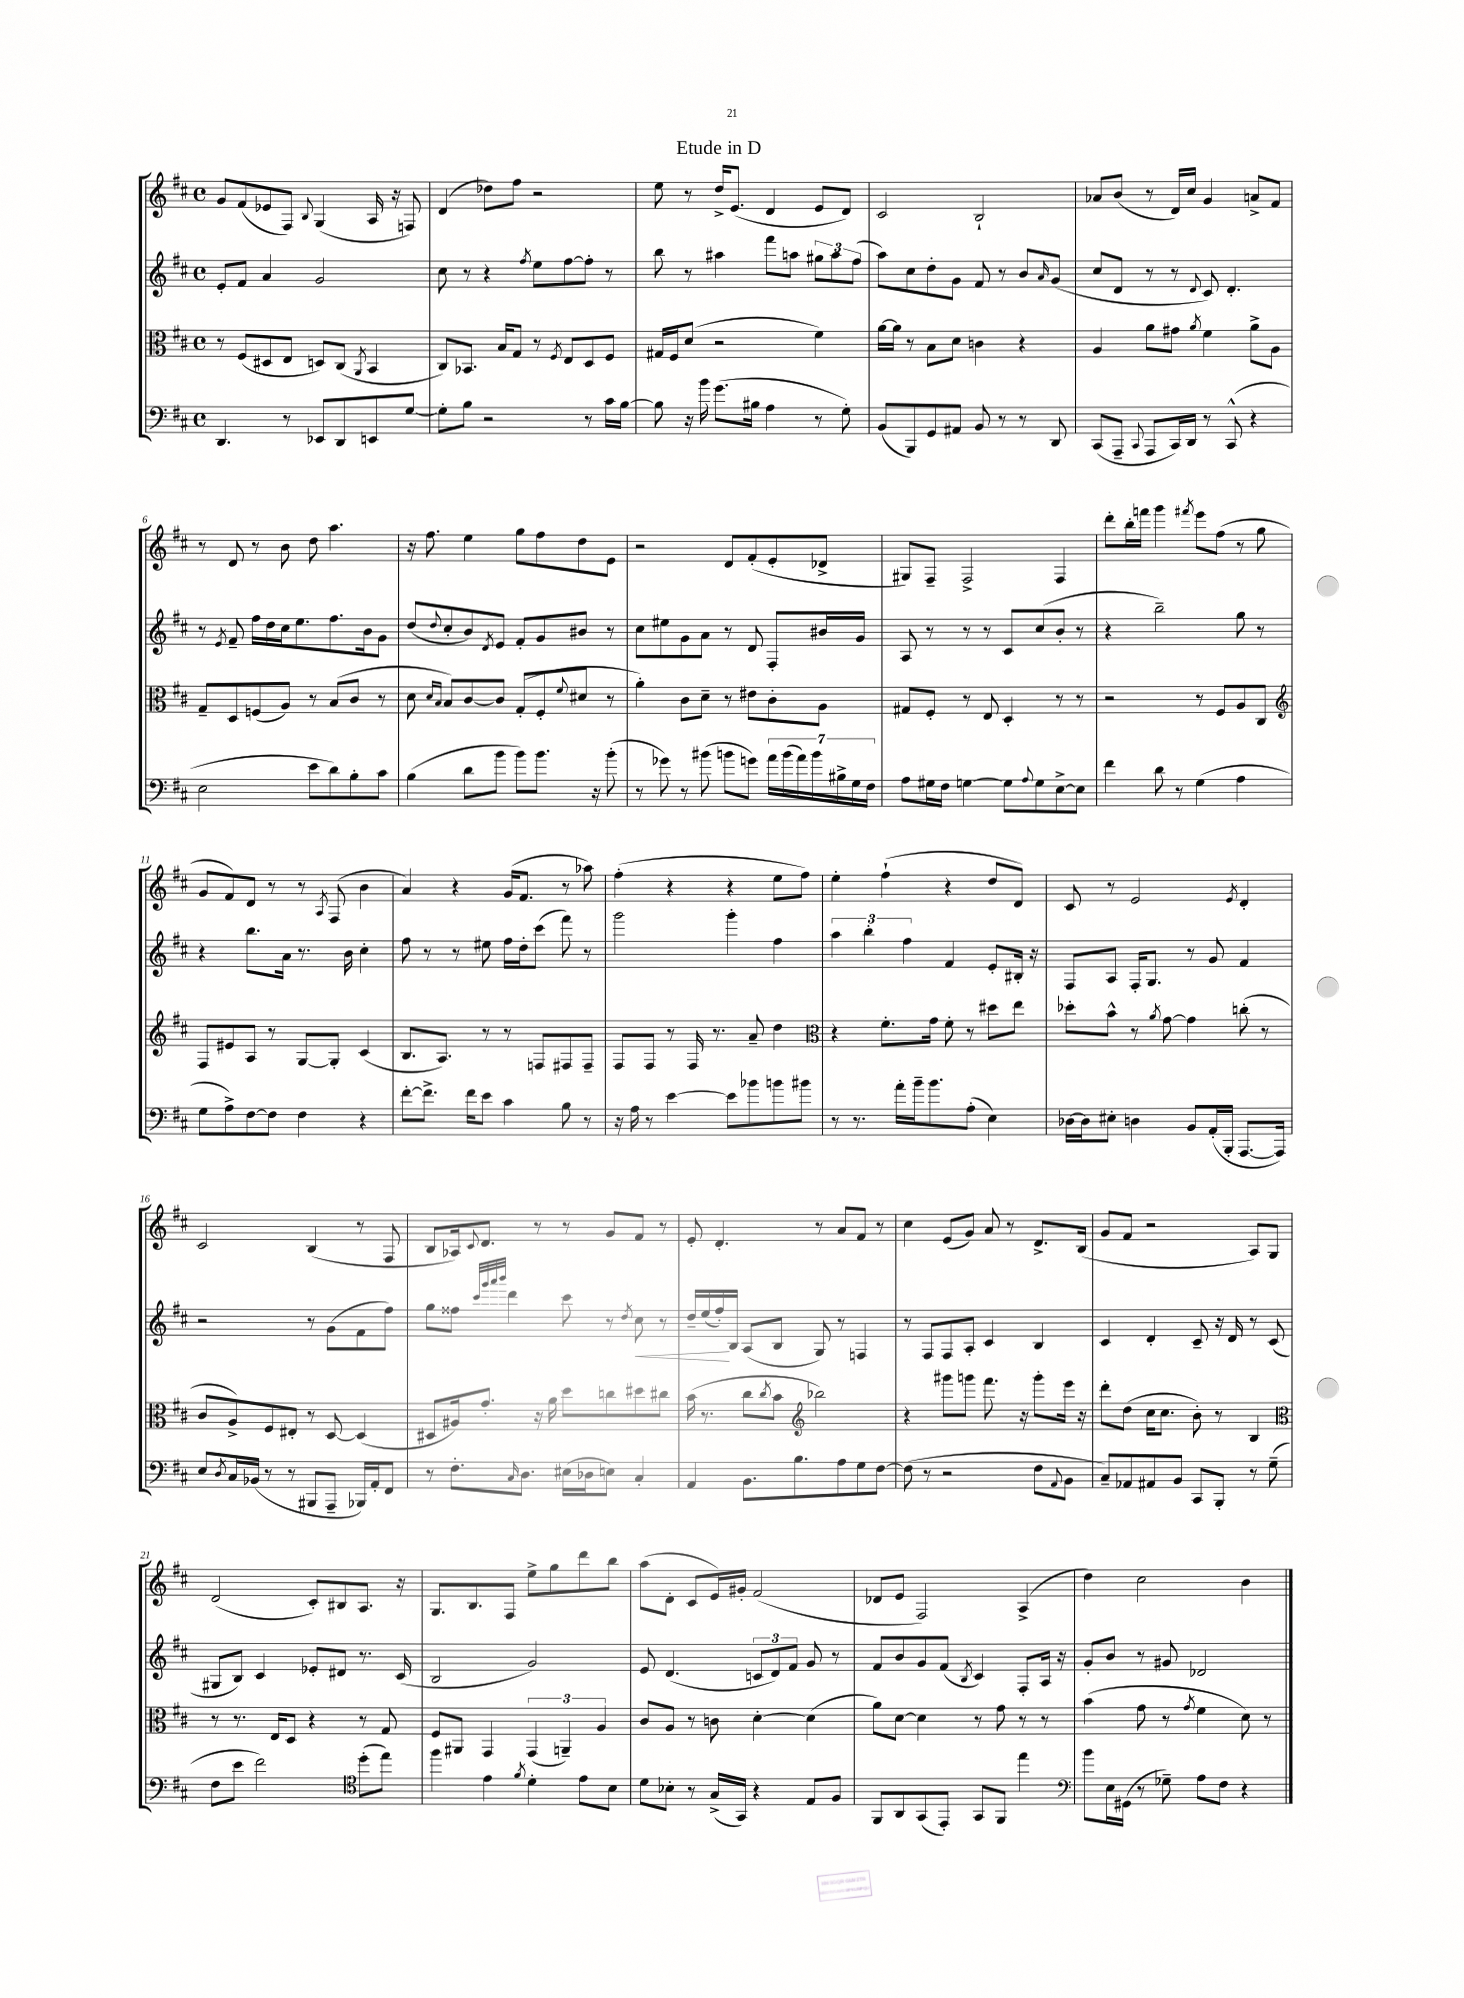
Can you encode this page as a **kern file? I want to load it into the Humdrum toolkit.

**kern	**kern	**kern	**dynam	**kern
*part4	*part3	*part2	*part2	*part1
*staff4	*staff3	*staff2	*staff2	*staff1
*clefF4	*clefC3	*clefG2	*	*clefG2
*k[f#c#]	*k[f#c#]	*k[f#c#]	*	*k[f#c#]
*M4/4	*M4/4	*M4/4	*	*M4/4
*met(c)	*met(c)	*met(c)	*	*met(c)
=1	=1	=1	=1	=1
4.DD/	8r	8e'/L	.	8g/L
.	(8F#/L	8f#/J	.	(8f#/
.	8D#X/	4a/	.	8e-X/
8r	8E/J	.	.	8F#/J)
.	.	.	.	8qqB/
8EE-X/L	8Dn/L)	2g/	.	(4G/
8DD/	(8C#/J	.	.	.
.	8qAA/	.	.	.
8EEn/	4BB/	.	.	16A/
.	.	.	.	16r
[8G/J	.	.	.	8Fn/)
=2	=2	=2	=2	=2
8G'\L]	8C#/L)	8cc#\	.	(4d/
8B\J	8.BB-X/J	8r	.	.
2r	.	4r	.	8dd-X\L)
.	16B/KL	.	.	.
.	8G/J	.	.	8ff#\J
.	.	8qff#/	.	.
.	8r	8ee\L	.	2r
.	8qF#/	.	.	.
.	8E/L	[8ff#\	.	.
8r	8D/	8ff#'\J]	.	.
16c#\LL	8F#/J	8r	.	.
[16B\JJ	.	.	.	.
=3	=3	=3	=3	=3
8B\]	16G#X/LL	8bb\	.	8ee\
.	16F#/J	.	.	.
16r	(8d/J	8r	.	8r
16b\	.	.	.	.
(8.g\L	2r	4aa#X\	.	16dd^/KL
.	.	.	.	(8.e/J
16B#X\Jk	.	.	.	.
4A\	.	8fff#\L	.	4d/
.	.	8aan\J	.	.
8r	4f#\)	12gg#X\L	.	8e/L
.	.	12aa\	.	.
8G'\)	.	.	.	8d/J)
.	.	(12ff#\J	.	.
=4	=4	=4	=4	=4
(8BB/L	[16a\LL	8aa\L)	.	2c#/
.	16a\JJ]	.	.	.
8BBB/)	8r	8cc#\	.	.
8GG/	8B\L	8dd'\	.	.
8AA#X/J	8d\J	8g\J	.	.
8BB/	4cn\	8f#/	.	2B`/
8r	.	8r	.	.
8r	4r	8b/L	.	.
.	.	16qqa/	.	.
8DD/	.	(8g/J	.	.
=5	=5	=5	=5	=5
(8CC#/L	4A/	8cc#/L	.	8a-X/L
8AAA~/J	.	8d/J	.	(8b/J
8qqCC#/	.	.	.	.
8AAA/L	8a\L	8r	.	8r
16CC#/L)	8g#X\J	8r	.	16d/LL)
16DD/JJ	.	.	.	16cc#/JJ
.	8qa/	8qqd/	.	.
8r	4f#\	8c#/)	.	4g/
(8CC#^^/	.	4.d'/	.	.
4r	8a^\L	.	.	8an^/L
.	8A\J	.	.	8f#/J
!!LO:LB:g=z
=6	=6	=6	=6	=6
2E\	8G~/L	8r	.	8r
.	.	8qe/	.	.
.	8D/	8f#~/	.	8d/
.	(8Fn/	16ff#\LL	.	8r
.	.	16dd\	.	.
.	8A/J)	16cc#\J	.	8b\
.	.	8.ee\	.	.
8e\L	8r	.	.	8dd\
8d\)	(8B/L	8.ff#\	.	4.aa\
8B'\	8c#/J	.	.	.
.	.	16b\k	.	.
8c#\J	8r	8g\J	.	.
=7	=7	=7	=7	=7
(4B\	8d\	(8dd/L	.	16r
.	.	.	.	8.ff#\
.	16qqd/LL	.	.	.
.	16qqB/JJ	8qqdd/	.	.
.	8B/L)	8cc#'/	.	.
8d\L	[8c#/	8b/)	.	4ee\
.	.	8qd/	.	.
8b\J	8c#/J]	8e/J	.	.
8b\L)	(8G'/L	8f#'/L	.	8gg\L
8.b\J	8F#'/	8g/	.	8ff#\
.	8qqf#/	.	.	.
.	8d#X/J	8b#X/J	.	8dd\
16r	.	.	.	.
(8b'\	8r	8r	.	8e\J
=8	=8	=8	=8	=8
8r	4a'\)	8cc#\L	.	2r
8g-X\)	.	8ee#X\	.	.
8r	8c#\L	8g\	.	.
(8b#X\	8d~\J	8a\J	.	.
8bn\L	8r	8r	.	8d/L
8gn\J)	8e#X\L	8d/	.	(8f#'/
28a\LL	8c#'\	8F#'/L	.	8e'/
(28b\	.	.	.	.
28a\)	.	.	.	.
28b\	.	.	.	.
.	8A\J	16b#X/L	.	8d-X^/J
28B#X^\	.	.	.	.
28G\	.	.	.	.
.	.	16g/JJ	.	.
28F#\JJ	.	.	.	.
=9	=9	=9	=9	=9
8A\L	8G#X/L	8A/	.	8G#X/L)
16G#X\L	8F#'/J	8r	.	8F#~/J
16F#\JJ	.	.	.	.
[4Gn\	8r	8r	.	2F#^/
.	8E/	8r	.	.
8G\L]	4D'/	8c#/L	.	.
8qqA/	.	.	.	.
8G\	.	(8cc#/	.	.
[8E^\	8r	8b'/J	.	4F#/
8E\J]	8r	8r	.	.
=10	=10	=10	=10	=10
4f#\	2r	4r	.	8ddd'\L
.	.	.	.	16bb'\L
.	.	.	.	16fffn\JJ
8d\	.	2bb~\)	.	4ggg\
8r	.	.	.	.
.	.	.	.	8qfff#X/
(4G\	8r	.	.	8eee\L
.	8F#/L	.	.	(8ff#\J
4A\	8A/	8gg\	.	8r
.	8C#/J	8r	.	8gg\
!!LO:LB:g=z
=11	=11	=11	=11	=11
*	*clefG2	*	*	*
8G\L	8F#/L	4r	.	8g/L
8A^\)	8e#X/	.	.	8f#/)
[8F#\	8A/J	8.bb\L	.	8d/J
8F#\J]	8r	.	.	8r
.	.	16a\Jk	.	.
4F#\	[8G/L	8.r	.	8r
.	.	.	.	8qA/
.	8G'/J]	.	.	(8F#/
.	.	16b\	.	.
4r	(4c#/	4cc#'\	.	4b\
=12	=12	=12	=12	=12
[8f#'\L	8.B/L	8ff#\	.	4a/)
8.f#^\J]	.	8r	.	.
.	8.A/J)	.	.	.
.	.	8r	.	4r
16f#\KL	.	.	.	.
8e\J	8r	8ee#X\	.	.
4c#\	8r	16ff#\LL	.	(16g/KL
.	.	16dd'\J	.	8.f#/J
.	8Fn/L	(8ccc#\J	.	.
8B\	8F#X/	8fff#\)	.	8r
8r	8F#~/J	8r	.	8aa-X\)
=13	=13	=13	=13	=13
16r	8F#/L	2ggg\	.	(4ff#'\
16A\	.	.	.	.
8r	8F#/J	.	.	.
[4e\	8r	.	.	4r
.	16F#/	.	.	.
.	8.r	.	.	.
8e\L]	.	4ggg'\	.	4r
8b-X\	8a~/	.	.	.
8bn\	4dd\	4ff#\	.	8ee\L
8b#X\J	.	.	.	8ff#\J)
=14	=14	=14	=14	=14
*	*clefC3	*	*	*
8r	4r	6aa\	.	4ee'\
8.r	.	.	.	.
.	.	6bb'\	.	.
.	8.f#'\L	.	.	(4ff#`\
16a'\LL	.	.	.	.
.	.	6ff#\	.	.
16b~\J	.	.	.	.
8.b\	16g\Jk	.	.	.
.	8f#'\	4f#/	.	4r
(8A'\J	8r	.	.	.
4E\)	8dd#X\L	8e'/L	.	8dd/L
.	8ee\J	16B#X'/Jk	.	8d/J)
.	.	16r	.	.
=15	=15	=15	=15	=15
[16D-X\LL	8dd-X'\L	8F#/L	.	8c#/
16D-\J]	.	.	.	.
8E#X'\J	8b^^\J	8A/J	.	8r
4Dn\	8r	16F#'/KL	.	2e/
.	.	8.G/J	.	.
.	8qa/	.	.	.
.	[8g\	.	.	.
8BB/L	4g\]	8r	.	.
(16AA'/L	.	8g/	.	.
16BBB'/JJ	.	.	.	.
.	.	.	.	8qe/
[8.AAA/L	(8ccn'\	4f#/	.	4d'/
.	8r	.	.	.
16AAA/Jk])	.	.	.	.
!!LO:LB:g=z
=16	=16	=16	=16	=16
8E/L	8c#/L	2r	.	2c#/
8qD/	.	.	.	.
16C#/L	8A^/)	.	.	.
(16BB-X/JJ	.	.	.	.
8r	8F#/	.	.	.
8r	8E#X'/J	.	.	.
8BBB#X/L	8r	8r	.	(4B/
8AAA~/J	[8D/	(8g\L	.	.
16BBB-X/LL)	(4D/]	8f#\	.	8r
16AA'/J	.	.	.	.
8FF#/J	.	8ff#\J)	.	8F#/
=17	=17	=17	=17	=17
8r	8D#X/L	8gg\L	.	8B/L
8.F#'\L	16A#X/k)	8ff##X\J	.	16A-X/k)
.	.	.	.	8qqc#/
.	8.g'/J	.	.	8.d/J
.	.	32qqccc#/LLL	.	.
.	.	32qqggg/	.	.
.	.	32qqaaa/	.	.
.	.	32qqbbb/JJJ	.	.
.	.	4ddd\	.	.
16qqC#/	.	.	.	.
8.D\J	.	.	.	.
.	16r	.	.	8r
.	16a\	.	.	.
(16E#X\LL	8dd\L	8ccc#\	.	8r
16D-X\J	.	.	.	.
8En\J)	8ccn\	8r	.	8g/L
.	.	8qdd/	.	.
!	!	!	!LO:HP:b	!
4C#'/	8dd#X\	8cc#\	<	8f#/J
.	8cc#X\J	8r	.	8r
=18	=18	=18	=18	=18
4AA/	(16b\	16dd~/LL	.	8e'/
.	8.r	(16ee/	.	.
.	.	16ff#'/)	.	4.d'/
.	.	16B/JJ	[	.
8.BB\L	8cc#\L	(8A/L	.	.
.	8qcc#/	.	.	.
.	8b\J	8B/J	.	.
8.B\	.	.	.	.
*	*clefG2	*	*	*
.	2bb-X\)	8G/)	.	8r
8A\	.	8r	.	8a/L
8G\	.	4Fn/	.	8f#/J
[8F#\J	.	.	.	8r
=19	=19	=19	=19	=19
(8F#\]	4r	8r	.	4cc#\
8r	.	8F#/L	.	.
2r	8ggg#X\L	8F#/	.	(8e/L
.	8gggn\J	8A'/J	.	8g/J)
.	8.fff#\	4c#/	.	8a/
.	.	.	.	8r
.	16r	.	.	.
8F#\L	8ggg'\L	4B/	.	8.d^/L
8qqAA/	.	.	.	.
8BB\J	16eee\Jk	.	.	.
.	16r	.	.	(16B/Jk
=20	=20	=20	=20	=20
8C#~/L)	8ddd'\L	4c#/	.	8g/L
8AA-X/	(8dd\J	.	.	8f#/J
8AA#X/	16cc#\KL	4d'/	.	2r
.	8.cc#\J	.	.	.
8BB/J	.	.	.	.
8CC#/L	8b'\)	8c#~/	.	.
8BBB'/J	8r	16r	.	.
.	.	16d/	.	.
8r	4B/	8r	.	8A/L)
(8G~\	.	(8c#/	.	8G/J
!!LO:LB:g=z
=21	=21	=21	=21	=21
*	*clefC3	*	*	*
8F#\L	8r	8G#X/L	.	(2d/
8e\J	8.r	8B/J)	.	.
2f#\)	.	4c#/	.	.
.	16E/KL	.	.	.
.	8D/J	.	.	.
.	4r	8e-X'/L	.	8c#'/L)
.	.	8d#X/J	.	8B#X/
*clefC4	*	*	*	*
(8dd'\L	8r	8.r	.	8.A/J
8ee\J)	8G/	.	.	.
.	.	(16c#/	.	16r
=22	=22	=22	=22	=22
4ff#\	8F#/L	2B/	.	8.G/L
.	8AA#X/J	.	.	.
.	.	.	.	8.B/
4e\	4GG/	.	.	.
.	.	.	.	8F#/J
8qf#/	.	.	.	.
4d'\	(6GG/	2g/)	.	8ee^\L
.	.	.	.	8gg\
.	6AAn~/)	.	.	.
8e\L	.	.	.	8ddd\
.	6A/	.	.	.
8B\J	.	.	.	8bb\J
=23	=23	=23	=23	=23
8d\L	8c#/L	8e/	.	(8aa\L
8B-X'\J	8A/J	(4.d/	.	8d'\J
8r	8r	.	.	8c#/L
(16G^/LL	8cn\	.	.	16e/L)
16GG/JJ)	.	.	.	16g#X'/JJ
4r	[4d'\	12cn/L	.	(2f#/
.	.	12d/)	.	.
.	.	12f#/J	.	.
8E/L	(4d\]	8g/	.	.
8F#/J	.	8r	.	.
=24	=24	=24	=24	=24
8FF#/L	8a\L)	8f#/L	.	8d-X/L
8AA/	[8d\J	8b/	.	8e/J
(8GG/	4d\]	8g/	.	2F#/)
8EE'/J)	.	(8f#/J	.	.
.	.	8qB/	.	.
8GG/L	8r	4c#/)	.	.
8FF#/J	8g\	.	.	.
4ee\	8r	8F#'/L	.	(4A^/
.	8r	16A/Jk	.	.
.	.	16r	.	.
=25	=25	=25	=25	=25
*clefF4	*	*	*	*
8b\L	(4b\	8g'/L	.	4dd\)
16E\L	.	8b/J	.	.
(16GG#X\JJ	.	.	.	.
8r	8g\	8r	.	2cc#\
8G-X~\)	8r	8g#X/	.	.
.	8qg/	.	.	.
8A\L	4f#\	2d-X/	.	.
8F#\J	.	.	.	.
4r	8d\)	.	.	4b\
.	8r	.	.	.
==	==	==	==	==
*-	*-	*-	*-	*-
